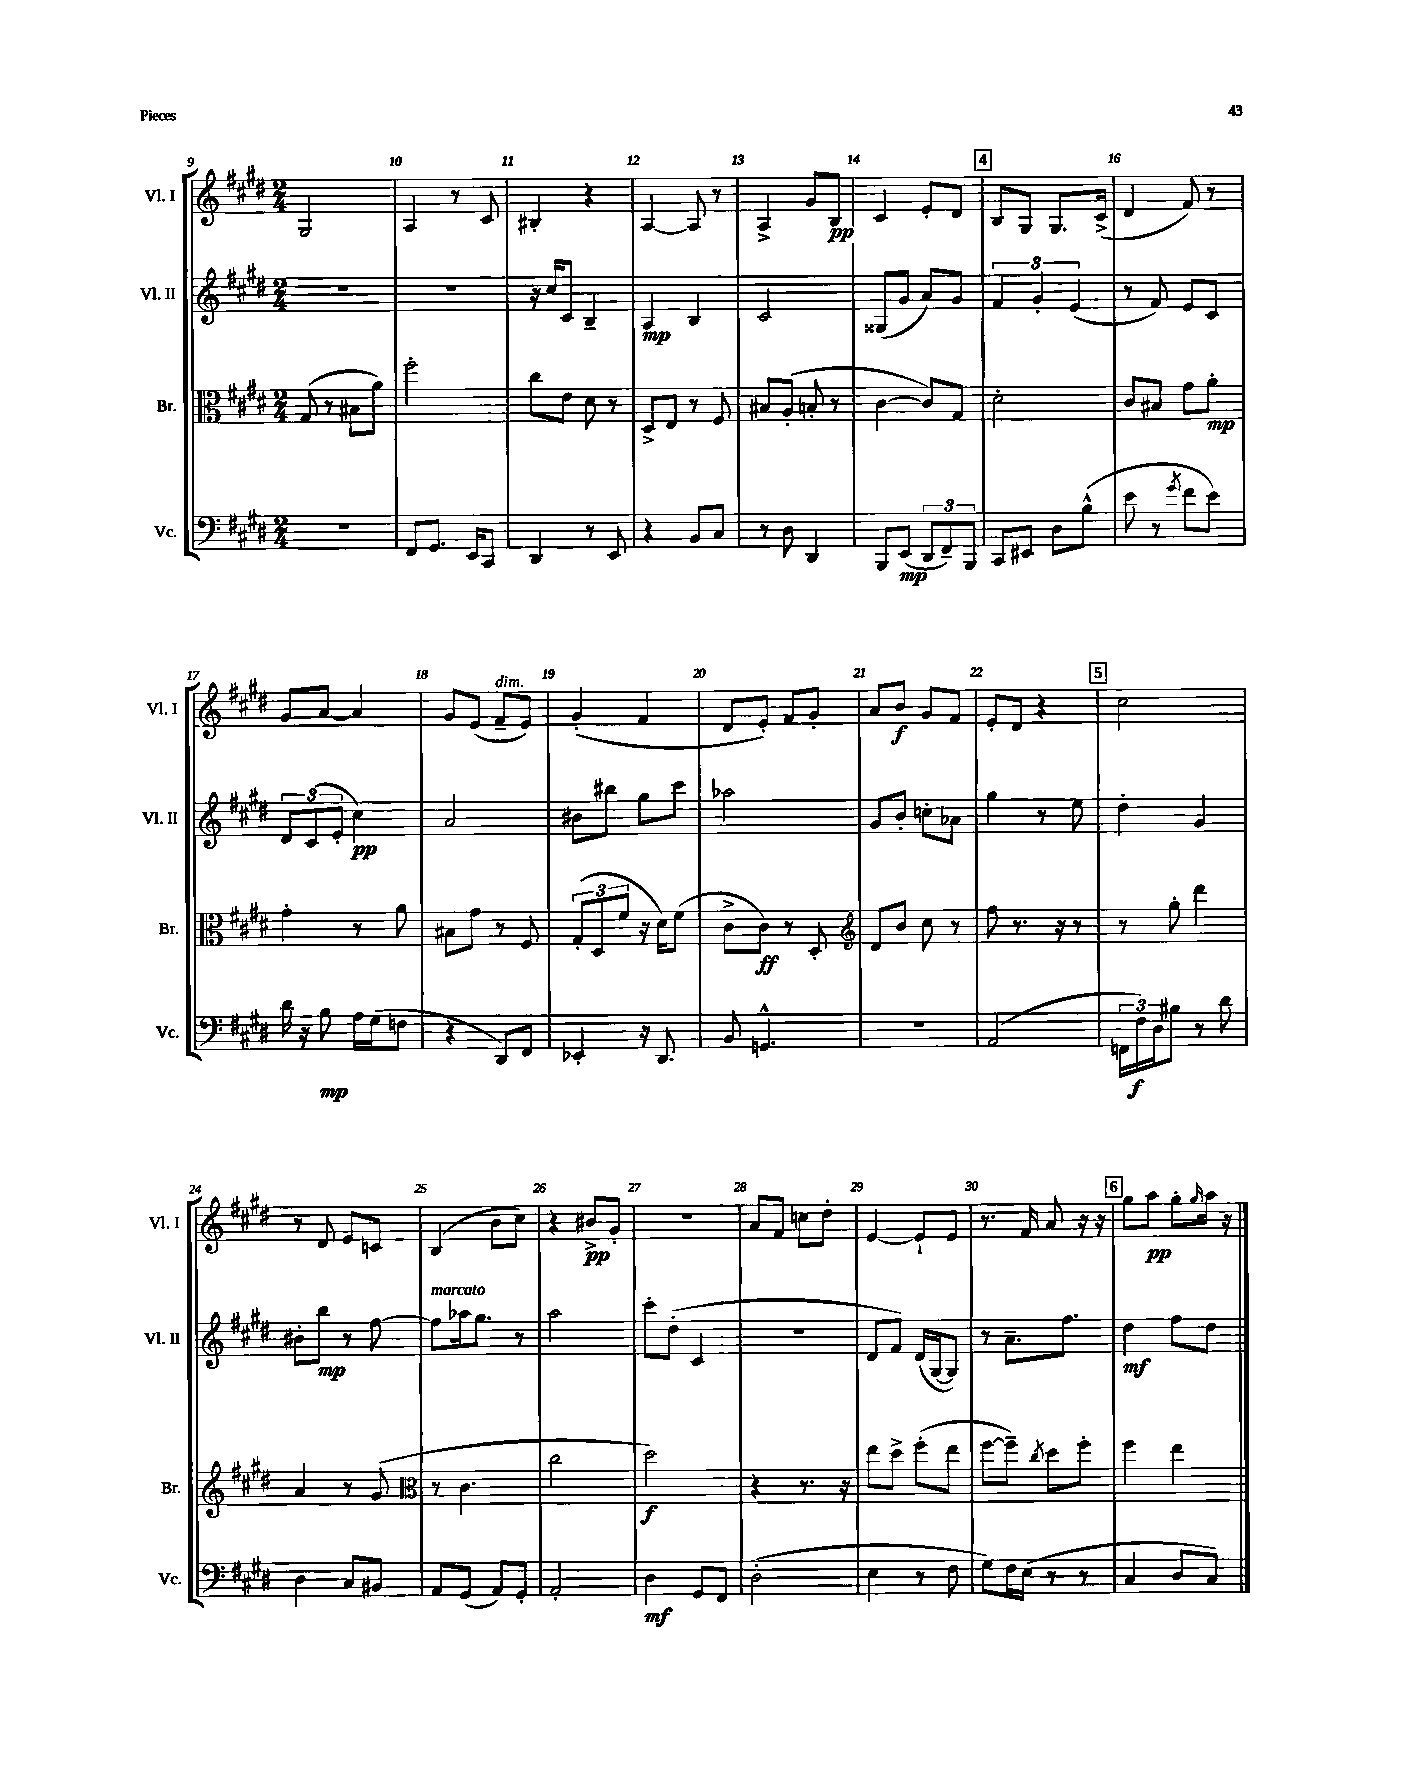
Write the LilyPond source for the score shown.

<<
\new StaffGroup <<
\new Staff = "s0" \with { instrumentName = "Vl. I" shortInstrumentName = "Vl. I" } {
    \clef treble \key e \major \numericTimeSignature \time 2/4
    gis2 |
    a4 r8 cis'8 |
    bis4-. r4 |
    a4~ a8 r8 |
    a4-> gis'8 b8\pp |
    cis'4 e'8-. dis'8 |
    \mark \markup { \box "4" } b8 gis8 gis8. cis'16->( |
    dis'4 fis'8) r8 |
    gis'8 a'8~ a'4 |
    gis'8 e'8( fis'8--^\markup { \italic "dim." } e'8) |
    gis'4-.( fis'4 |
    dis'8 e'8-.) fis'8 gis'8-. |
    a'8 b'8\f gis'8 fis'8 |
    e'8-. dis'8 r4 |
    \mark \markup { \box "5" } cis''2 |
    r8 dis'8 e'8 c'8 |
    b4( b'8 cis''8) |
    r4 bis'8->\pp gis'8-. |
    R2 |
    a'8 fis'8 c''8 dis''8-. |
    e'4~ e'8-! e'8 |
    r8. fis'16 a'8 r16 r16 |
    \mark \markup { \box "6" } gis''8 a''8\pp gis''8-. \grace { gis''16 } a''16 r16 \bar "|." |
}
\new Staff = "s1" \with { instrumentName = "Vl. II" shortInstrumentName = "Vl. II" } {
    \clef treble \key e \major \numericTimeSignature \time 2/4
    R2 |
    R2 |
    r16 cis''16 cis'8 b4-- |
    a4\mp b4 |
    cis'2 |
    gisis8( gis'8 a'8) gis'8 |
    \mark \markup { \box "4" } \tuplet 3/2 { fis'4 gis'4-. e'4( } |
    r8 fis'8) e'8 cis'8 |
    \tuplet 3/2 { dis'8 cis'8( e'8-. } cis''4\pp) |
    a'2 |
    bis'8 bis''8 gis''8 cis'''8 |
    aes''2 |
    gis'8 b'8-. c''8-. aes'8 |
    gis''4 r8 e''8 |
    \mark \markup { \box "5" } dis''4-. gis'4 |
    bis'8-. b''8\mp r8 fis''8~ |
    fis''8^\markup { \italic "marcato" } aes''16 gis''8. r8 |
    a''2 |
    cis'''8-. dis''8-.( cis'4 |
    r2 |
    dis'8 fis'8) dis'16( gis16~ gis8) |
    r8 a'8.-- fis''8. |
    \mark \markup { \box "6" } dis''4\mf fis''8 dis''8 \bar "|." |
}
\new Staff = "s2" \with { instrumentName = "Br." shortInstrumentName = "Br." } {
    \clef alto \key e \major \numericTimeSignature \time 2/4
    gis8( r8 bis8 a'8) |
    fis''2-. |
    cis''8 e'8 dis'8 r8 |
    dis8-> e8 r8 fis8 |
    bis8 a8-.( b8-. r8 |
    cis'4~ cis'8) gis8 |
    \mark \markup { \box "4" } dis'2-. |
    cis'8 bis8 gis'8 a'8-.\mp |
    gis'4-. r8 a'8 |
    bis8 gis'8 r8 fis8 |
    \tuplet 3/2 { gis8-.( dis8 fis'8 } r16 dis'16) fis'8( |
    cis'8-> cis'8\ff) r8 dis8-. |
    \clef treble dis'8 b'8 cis''8 r8 |
    fis''8 r8. r16 r8 |
    \mark \markup { \box "5" } r8 gis''8-. dis'''4 |
    a'4 r8 gis'8( |
    \clef alto r8 cis'4. |
    cis''2 |
    dis''2\f) |
    r4 r8. r16 |
    e''8 dis''8-> fis''8-.( e''8 |
    fis''8~ fis''8--) \acciaccatura { cis''8 } dis''8 fis''8-. |
    \mark \markup { \box "6" } fis''4 e''4 \bar "|." |
}
\new Staff = "s3" \with { instrumentName = "Vc." shortInstrumentName = "Vc." } {
    \clef bass \key e \major \numericTimeSignature \time 2/4
    R2 |
    fis,8 gis,8. e,16 cis,8 |
    dis,4 r8 e,8 |
    r4 b,8 cis8 |
    r8 dis8 dis,4 |
    b,,8 e,8\mp( \tuplet 3/2 { dis,8 fis,8--) b,,8 } |
    \mark \markup { \box "4" } cis,8 eis,8 dis8 b8-^( |
    e'8 r8 \acciaccatura { gis'8 } fis'8 e'8) |
    dis'16 r16 b8\mp a16 gis16( f8 |
    r4 dis,8) fis,8 |
    ees,4-. r16 dis,8. |
    b,8 g,4.-^ |
    r2 |
    a,2( |
    \mark \markup { \box "5" } \tuplet 3/2 { f,16 fis16\f) dis16 } bis8 r8 dis'8 |
    dis4 cis8 bis,8 |
    a,8 gis,8( a,8) gis,8-. |
    a,2-. |
    dis4\mf gis,8 fis,8 |
    dis2-.( |
    e4 r8 fis8 |
    gis8) fis16 e16( r8 r8 |
    \mark \markup { \box "6" } cis4 dis8 cis8) \bar "|." |
}
>>
>>
\layout { \context { \Score currentBarNumber = #9 \override BarNumber.break-visibility = ##(#f #t #t) barNumberVisibility = #all-bar-numbers-visible } }
